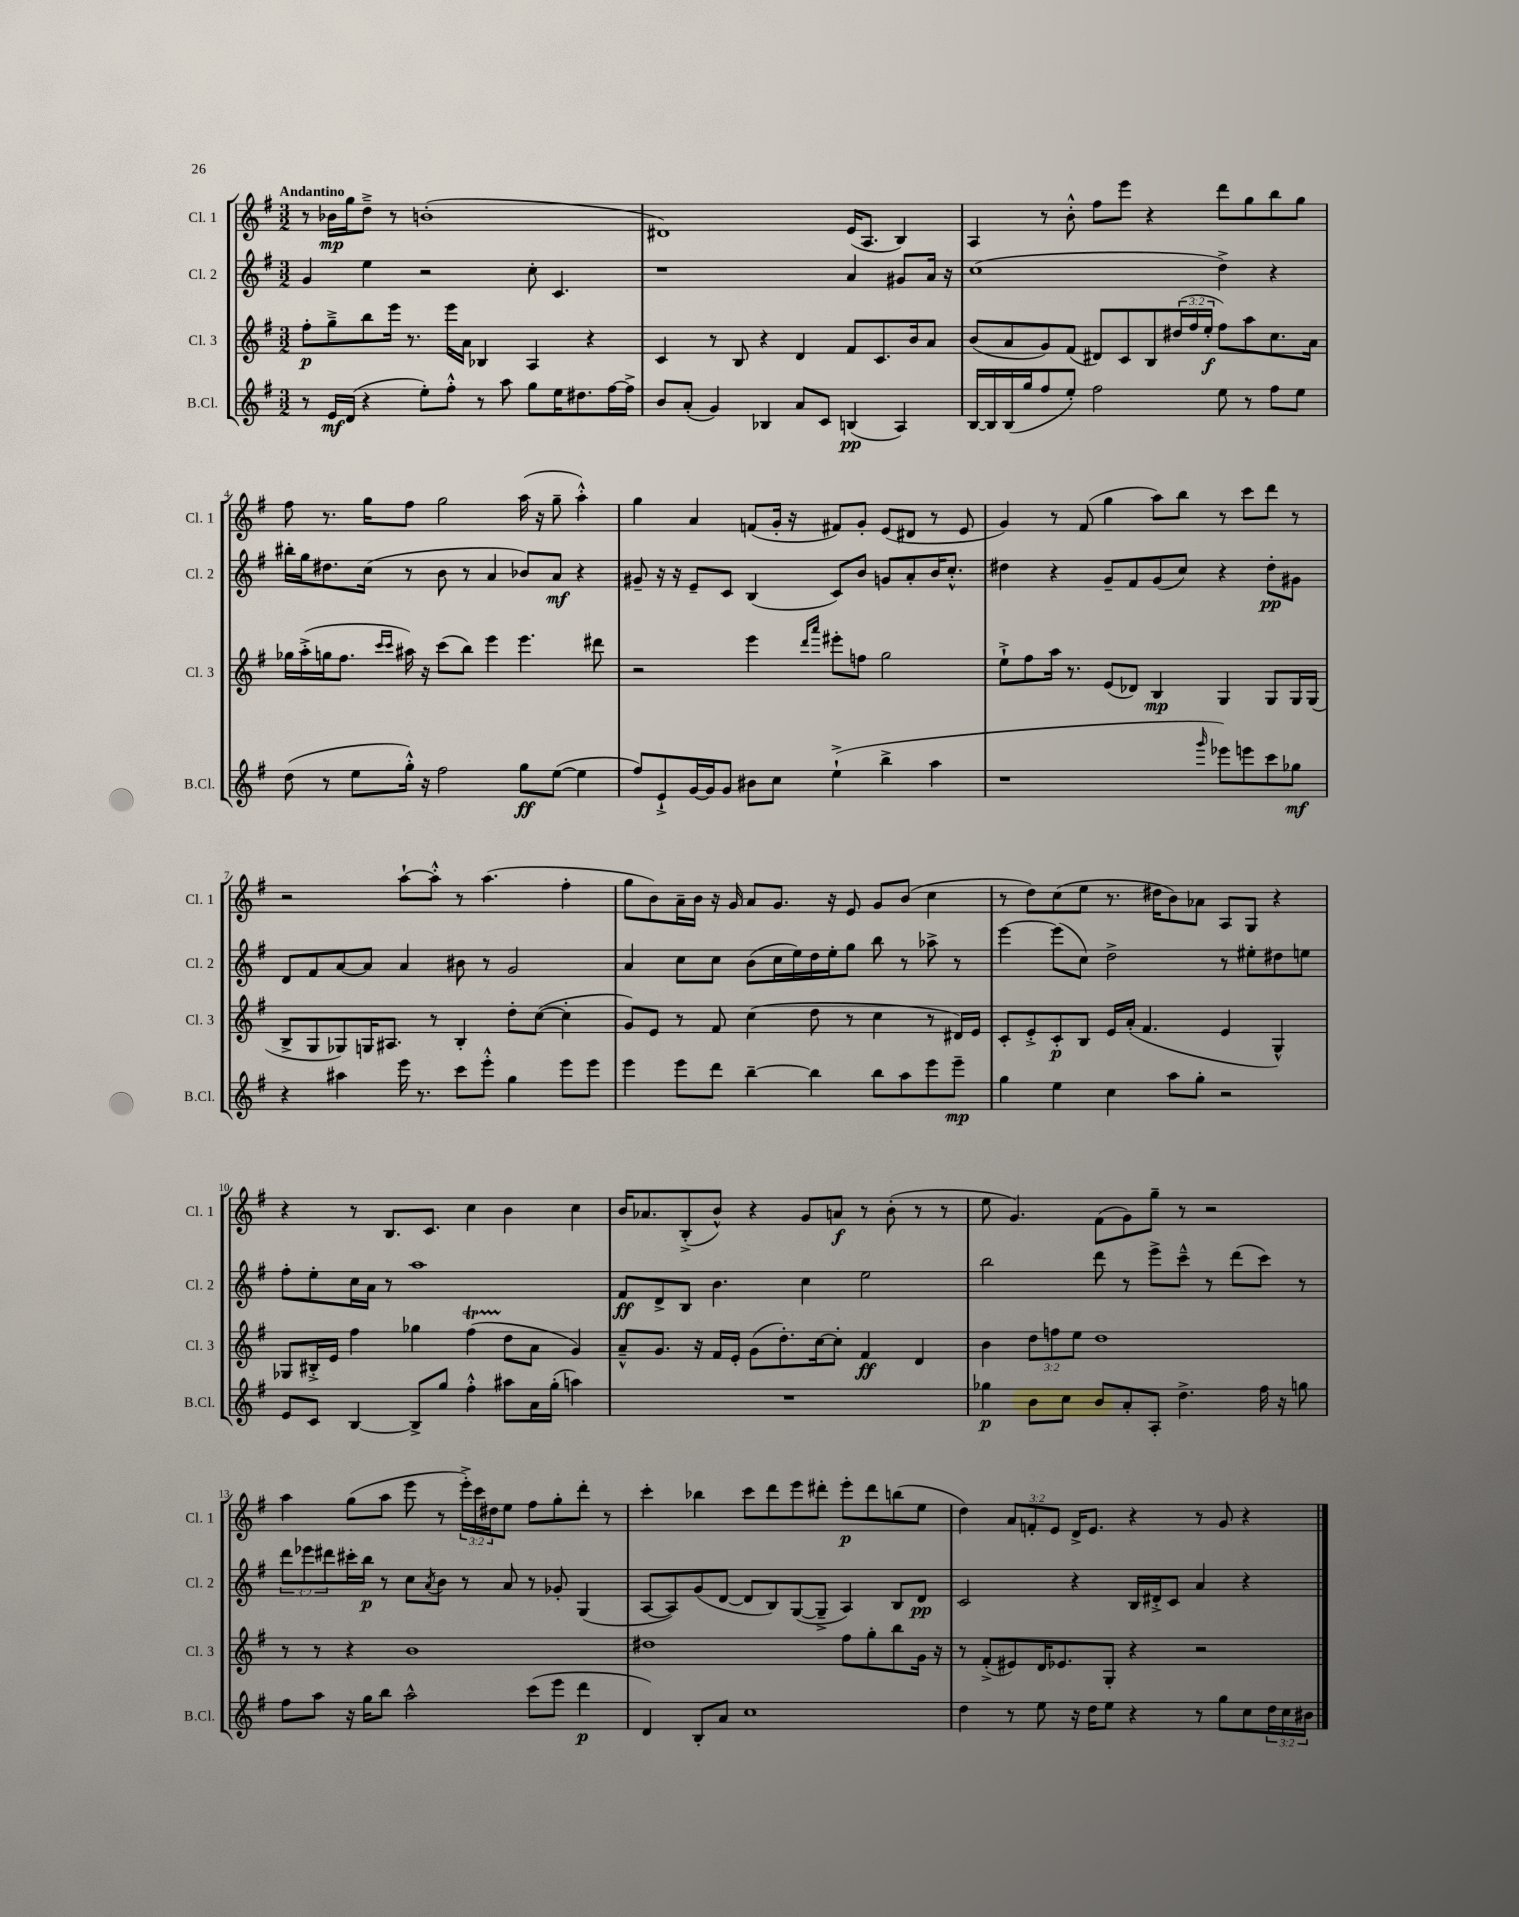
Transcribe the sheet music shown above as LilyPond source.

<<
\new StaffGroup <<
\new Staff = "s0" \with { instrumentName = "Cl. 1" shortInstrumentName = "Cl. 1" } {
    \clef treble \key g \major \numericTimeSignature \time 3/2 \override Staff.TupletNumber.text = #tuplet-number::calc-fraction-text \tempo "Andantino"
    r8 bes'16\mp g''16 d''8---> r8 b'1-.( |
    dis'1) e'16( a8. b4) |
    a4 r8 b'8-.-^ fis''8 e'''8 r4 d'''8 g''8 b''8 g''8 |
    fis''8 r8. g''16 fis''8 g''2 a''16( r16 g''8-- a''4-.-^) |
    g''4 a'4 f'8( g'16-. r16 fis'8) g'8-. e'8( dis'8 r8 e'8 |
    g'4) r8 fis'8( g''4 a''8) b''8 r8 c'''8 d'''8 r8 |
    r2 a''8~-! a''8-.-^ r8 a''4.( fis''4-. |
    g''8 b'8) a'16-- b'16 r16 g'16 a'8 g'8. r16 e'8 g'8 b'8( c''4 |
    r8 d''8) c''8( e''8 r8. dis''16 b'8) aes'8 a8 g8 r4 |
    r4 r8 b8. c'8. c''4 b'4 c''4 |
    b'16 aes'8. b8-.->( b'8-^) r4 g'8 a'8\f r8 b'8-.( r8 r8 |
    e''8 g'4.) fis'8( g'8) g''8-- r8 r2 |
    a''4 g''8( a''8 e'''8 r8 \tuplet 3/2 { e'''16-.->) c'''16 dis''16 } e''8 fis''8 g''8-. d'''8-. r8 |
    c'''4-. bes''4 c'''8 d'''8 e'''8 dis'''8-. e'''8-.\p dis'''8 b''8( e''8 |
    d''4) \tuplet 3/2 { a'8 f'8-. e'8 } d'16-> e'8. r4 r8 g'8 r4 \bar "|." |
}
\new Staff = "s1" \with { instrumentName = "Cl. 2" shortInstrumentName = "Cl. 2" } {
    \clef treble \key g \major \numericTimeSignature \time 3/2 \override Staff.TupletNumber.text = #tuplet-number::calc-fraction-text
    g'4 e''4 r2 c''8-. c'4. |
    r1 a'4 gis'8 a'16 r16 |
    c''1( d''4->) r4 |
    bis''16-. g''16 dis''8. c''16( r8 b'8 r8 a'4 bes'8) a'8\mf r4 |
    gis'8-- r16 r16 e'8-- c'8 b4( c'8) b'8 g'8 a'8-. b'16 c''8.-.-^ |
    dis''4 r4 g'8-- fis'8 g'8( c''8) r4 dis''8-.\pp gis'8 |
    d'8 fis'8 a'8~ a'8 a'4 bis'8 r8 g'2 |
    a'4 c''8 c''8 b'8( c''16 e''16) d''16 e''16-. g''8 b''8 r8 aes''8-> r8 |
    e'''4~ e'''8( c''8) d''2-> r8 eis''8-. dis''8 e''8 |
    fis''8-. e''8-. c''16 a'16 r8 a''1 |
    fis'8\ff d'8-> b8 b'4. c''4 e''2 |
    b''2 d'''8 r8 e'''8-> c'''8---^ r8 d'''8( c'''8) r8 |
    \tuplet 3/2 { d'''8 ees'''8 dis'''8 } cis'''16-. b''16\p r8 c''8 \acciaccatura { a'8 } b'8 r8 a'8 r8 ges'8-. g4( |
    a8~ a8) g'8( d'8~ d'8 b8) g8~( g8---> a4) b8 d'8\pp |
    c'2 r4 b16 dis'16-.-> c'8 a'4 r4 \bar "|." |
}
\new Staff = "s2" \with { instrumentName = "Cl. 3" shortInstrumentName = "Cl. 3" } {
    \clef treble \key g \major \numericTimeSignature \time 3/2 \override Staff.TupletNumber.text = #tuplet-number::calc-fraction-text
    fis''8-.\p g''8---> b''8 e'''16 r8. e'''16 a'16 bes4 a4 r4 |
    c'4 r8 b8 r4 d'4 fis'8 c'8. b'16 a'8 |
    b'8( a'8 g'8) fis'8( dis'8) c'8 b8 \tuplet 3/2 { dis''16( fis''16 e''16-.\f } fis''8) a''8 c''8. a'16 |
    ges''16 a''16-.->( g''16 fis''8. \grace { c'''16 c'''16 } ais''16) r16 c'''8( b''8) e'''4 e'''4. dis'''8 |
    r2 e'''4 \grace { d'''16 a'''16 } eis'''8-. f''8 g''2 |
    e''8-!-> fis''8 a''16 r8. e'8( des'8) b4\mp g4 g8 g16 g16( |
    b8-> g8 ges8) g16 ais8. r8 b4-. d''8-. c''8~( c''4-. |
    g'8) e'8 r8 fis'8 c''4( d''8 r8 c''4 r8 dis'16) e'16 |
    c'8-. e'8-.-> c'8-.\p b8 e'16 a'16-.( fis'4. e'4 g4-^) |
    ges8 bis16-.-> e'16 fis''4 ges''4 fis''4\startTrillSpan( d''8\stopTrillSpan a'8 g'4) |
    a'8---^ g'8. r16 fis'16 e'16-. g'8( d''8.-.) c''16~ c''8-. fis'4\ff d'4 |
    b'4 \tuplet 3/2 { d''8 f''8 e''8 } d''1 |
    r8 r8 r4 b'1 |
    dis''1 fis''8 g''8-. b''8 g'16 r16 |
    r8 fis'8-.->( eis'8) d'16 ees'8. g8-. r4 r2 \bar "|." |
}
\new Staff = "s3" \with { instrumentName = "B.Cl." shortInstrumentName = "B.Cl." } {
    \clef treble \key g \major \numericTimeSignature \time 3/2 \override Staff.TupletNumber.text = #tuplet-number::calc-fraction-text
    r8 e'16\mf d'16( r4 e''8-.) fis''8-.-^ r8 a''8 g''8 e''16 dis''8. fis''16~ fis''16-> |
    b'8 a'8-.( g'4) bes4 a'8 c'8 b4\pp( a4) |
    b16~ b16 b16( g''16 fis''8 e''8-.) fis''2 e''8 r8 fis''8 e''8 |
    d''8( r8 e''8 g''16-.-^) r16 fis''2 g''8\ff e''8~( e''4 |
    fis''8) e'8-!-> g'16~ g'16 g'8 bis'8 c''8 e''4-!->( b''4-> a''4 |
    r1 \grace { g'''16 } ees'''8) e'''8 c'''8 ges''8\mf |
    r4 ais''4 e'''16 r8. c'''8 e'''8-.-^ g''4 e'''8 e'''8 |
    e'''4 e'''8 d'''8 b''4~-- b''4 b''8 a''8 e'''8 e'''8--\mp |
    g''4 e''4 c''4 a''8 g''8-. r2 |
    e'8 c'8 b4~ b8-> g''8 fis''4-.-^ ais''8 a'16 g''16-.( a''4) |
    R1. |
    ges''4\p b'8 c''8 b'8 a'8-. a8-. d''4.-> fis''16 r16 g''8 |
    fis''8 a''8 r16 g''16 b''8 a''2-^ c'''8( e'''8 d'''4\p |
    d'4) b8-. a'8 c''1 |
    d''4 r8 e''8 r16 d''16 e''8 r4 r8 g''8 c''8 \tuplet 3/2 { d''16 c''16 bis'16 } \bar "|." |
}
>>
>>
